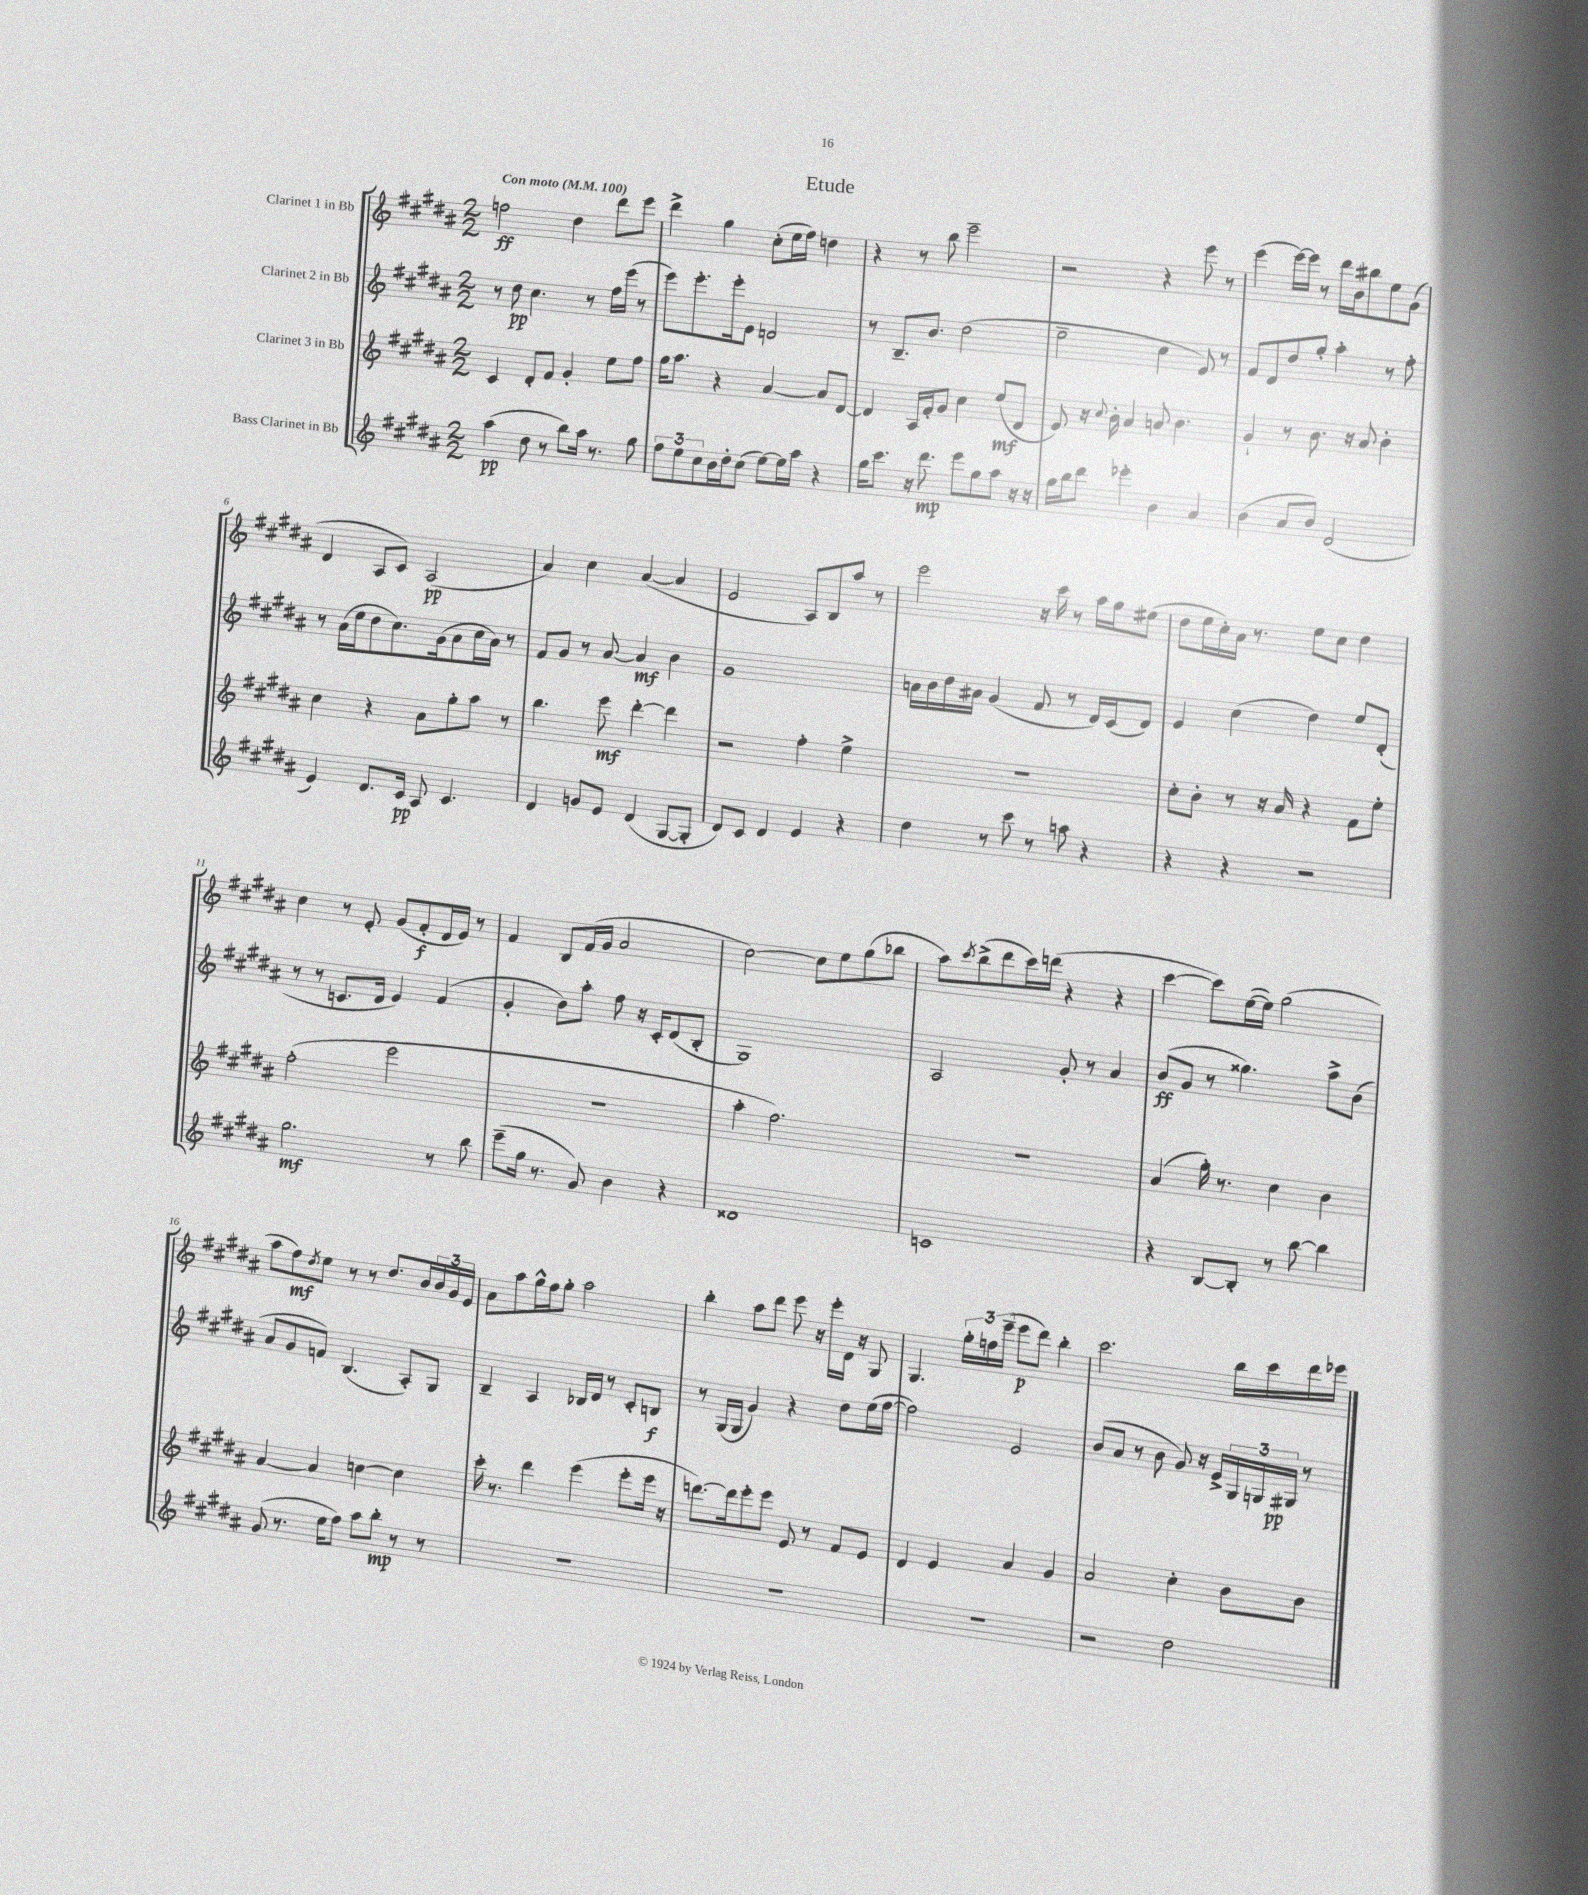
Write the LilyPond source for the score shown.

\header { title = "Etude" }
<<
\new StaffGroup <<
\new Staff = "s0" \with { instrumentName = "Clarinet 1 in Bb" } {
    \clef treble \key b \major \numericTimeSignature \time 2/2 \tempo "Con moto" 4 = 100
    f''2\ff dis''4 dis'''8 e'''8 |
    dis'''4-> gis''4 cis''8-.( e''16 fis''16) d''4 |
    r4 r8 b''8 e'''2-- |
    r2 r4 e'''8 r8 |
    e'''4( e'''16~) e'''16 r8 dis'''16 b'16 bis''8 e''8 gis'8( |
    dis'4 ais8 cis'8) ais2\pp( |
    ais'4) cis''4 ais'4~( ais'4 |
    e'2 ais8) b8 ais''8 r8 |
    e'''2 r16 cis'''16 r8 ais''16 gis''16 eis''8( |
    dis''8 e''16 cis''16-.) ais'16 r8. e''8 cis''8 dis''4 |
    cis''4 r8 e'8-. gis'8( fis'8-.\f dis'16 e'16) r8 |
    fis'4 b8 fis'16( gis'16 ais'2 |
    cis''2~) cis''8 e''8 gis''8( bes''8 |
    ais''8) \acciaccatura { cis'''8 } b''8->( dis'''8 cis'''16) d'''16( r4 r4 |
    cis'''4~ cis'''8) e''16~( e''16) gis''2( |
    ais''8 fis''8\mf) \acciaccatura { dis''8 } e''8 r8 r8 dis''8. b'16 \tuplet 3/2 { b'16 gis'16 e'16 } |
    ais'8 ais''8 gis''16-^ fis''16 gis''8-. ais''2 |
    b''4-. ais''8 dis'''8 e'''8 r16 e'''16-. dis'16 r16 gis8 |
    gis4. \tuplet 3/2 { gis''16-. f''16 e'''16--( } e'''8\p dis'''8) b''4-. |
    cis'''2. b''16 cis'''16 dis'''16 ees'''16 \bar "|." |
}
\new Staff = "s1" \with { instrumentName = "Clarinet 2 in Bb" } {
    \clef treble \key b \major \numericTimeSignature \time 2/2
    r8 dis''8\pp cis''4. r8 fis''16 e'''16( r8 |
    e'''8) e'''8.-. e'''16-. e'8 d'2 |
    r8 b8.-- b'8. dis''2( |
    e''2-- cis''4 e'8) r8 |
    fis'8 dis'8 dis''8 gis''8-. ais''4-. r8 fis''8-. |
    r8 ais'16( e''16 dis''8 cis''8.) gis'16( ais'8 cis''16 ais'16) r8 |
    fis'8 gis'8 r8 ais'8~ ais'4\mf b'4 |
    gis'1 |
    a'16 b'16 dis''16 ais'16 gis'4( fis'8 r8 dis'16) cis'16( dis'8) |
    e'4 cis''4( dis''4) e''8 dis'8-.( |
    r8 r8 c'8. dis'16 e'4) fis'4( |
    gis'4-. b'8) ais''8-. fis''8 r16 cis'16-. dis'8( b8-. |
    gis1) |
    ais2 gis'8-. r8 ais'4 |
    b'8\ff( gis'8 r8 gisis''4.) ais''8-> b'8( |
    ais'8 gis'8 f'8) b4.( ais8-.) gis8 |
    b4-- ais4 bes16 dis'16 r8 cis'8-. b8\f |
    r8 gis16( gis16 gis'4) r4 dis''8 e''16( fis''16~ |
    fis''2) e'2 |
    b'8( ais'8 r8 b'8 gis'8) r16 e'16-> \tuplet 3/2 { gis16 g16 gis16\pp } r8 \bar "|." |
}
\new Staff = "s2" \with { instrumentName = "Clarinet 3 in Bb" } {
    \clef treble \key b \major \numericTimeSignature \time 2/2
    cis'4 dis'8-. fis'8 gis'4-. e''8 fis''8 |
    gis''16 ais''8. r4 ais'4~ ais'8 dis'8~ |
    dis'4 ais16 fis'16-. gis'8 cis''4 e''8\mf( dis'8 |
    e'8) r16 \appoggiatura { cis''8 } b'16-. ais'4 a'8 b'4. |
    gis'4-! r8 b'8. r16 ais'8 b'4-. |
    cis''4 r4 ais'8 gis''8-. ais''8 r8 |
    b''4. e'''8\mf dis'''4~-. dis'''4 |
    r2 fis''4-. e''4-> |
    r1 |
    cis''8-. b'8-. r8 r16 ais'16 r4 fis'8 e''8-. |
    fis''2-.( e'''2 |
    R1 |
    ais''4-. fis''2.) |
    R1 |
    ais'4( gis''16-.) r8. cis''4 b'4 |
    ais'4~ ais'4 c''4~ c''4 |
    cis'''16-. r8. dis'''4 e'''4( e'''8-. e'''16 r16 |
    d'''8.~) d'''16 e'''8-. e'''8 e'8 r8 fis'8 e'8 |
    dis'4 e'4 ais'4 gis'4 |
    ais'2 cis''4-. b'8 b'8 \bar "|." |
}
\new Staff = "s3" \with { instrumentName = "Bass Clarinet in Bb" } {
    \clef treble \key b \major \numericTimeSignature \time 2/2
    ais''4\pp( dis''8 r8 b''8) ais''16 r8. gis''8 |
    \tuplet 3/2 { fis''8 e''8 cis''8 } b'16 dis''16-. cis''8( e''8~) e''16 ais''16 r4 |
    gis''16 cis'''8. r16 dis'''8.\mp e'''8 gis''8 ais''8 r16 r16 |
    gis''16 b''16 dis'''8 ees'''4-. b'4 ais'4 |
    b'4( ais'8 b'8) dis'2( |
    e'4) dis'8. cis'16\pp ais8 cis'4. |
    dis'4 g'8 e'8 dis'4( gis8~ gis8-. |
    dis'8) cis'8 dis'4 e'4 r4 |
    dis''4 r8 cis'''8 r8 a''8 r4 |
    r4 r4 r2 |
    gis''2.\mf r8 b''8 |
    e'''8--( gis''16 r8. gis'8) b'4 r4 |
    disis'1 |
    c'1 |
    r4 b8~ b8-. r8 b''8~ b''4 |
    gis'8( r8. e''16 fis''8) ais''8 b''8-.\mp r8 r8 |
    R1 |
    R1 |
    R1 |
    r2 dis''2 \bar "|." |
}
>>
>>
